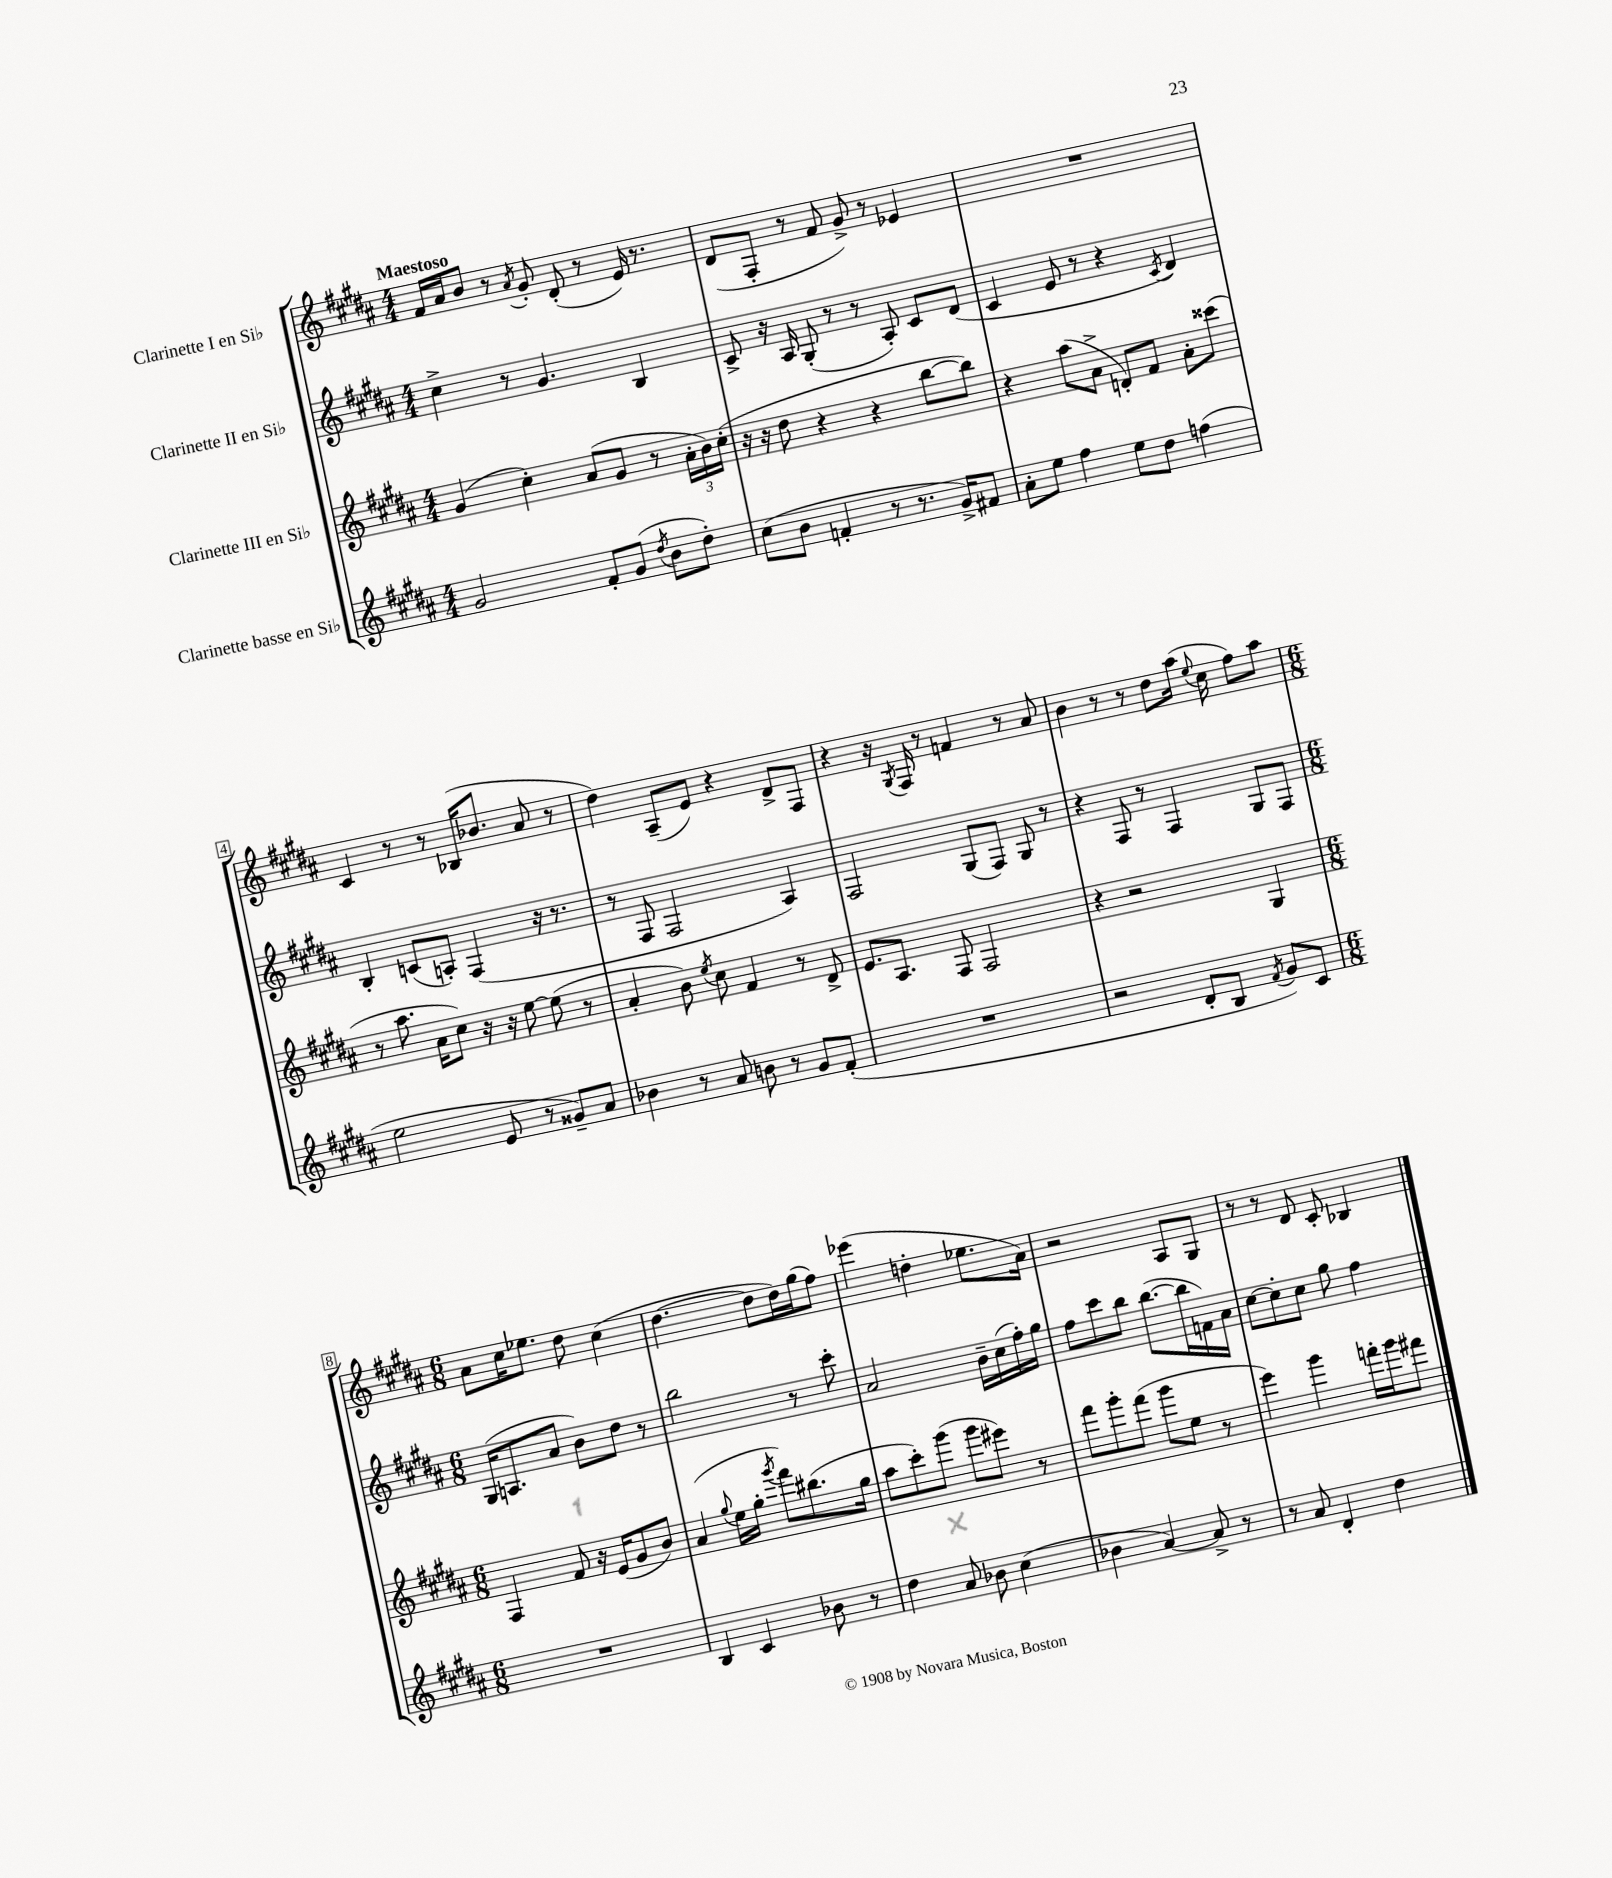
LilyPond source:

<<
\new StaffGroup <<
\new Staff = "s0" \with { instrumentName = "Clarinette I en Sib" } {
    \clef treble \key b \major \numericTimeSignature \time 4/4 \tempo "Maestoso"
    \autoBeamOff fis'16[ ais'16 b'8] r8 \acciaccatura { ais'8 } gis'8-. dis'8-.( r8 e'16) r8. |
    dis'8[( fis8]-. r8 fis'8 gis'8->) r8 ees'4 |
    R1 |
    cis'4 r8 r8 bes16[( bes'8.] ais'8 r8 |
    dis''4) ais8[--( e'8]) r4 dis'8[-> fis8] |
    r4 r16 \acciaccatura { gis8 } fis16 r8 f'4 r8 ais'8 |
    b'4 r8 r8 dis''8[ ais''16]( \appoggiatura { e''8 } cis''16 fis''8[) ais''8] |
    \numericTimeSignature \time 6/8 ais'8[ cis''16 ees''8.] dis''8 cis''4( |
    dis''4.~ dis''8[ dis''16) gis''16( fis''8]) |
    ees'''4( d''4-. ees''8.[ ais'16]) |
    r2 ais8[ gis8] |
    r8 r8 dis'8 cis'8-. bes4 \bar "|." |
}
\new Staff = "s1" \with { instrumentName = "Clarinette II en Sib" } {
    \clef treble \key b \major \numericTimeSignature \time 4/4
    \autoBeamOff cis''4-> r8 gis'4. b4 |
    cis'8-> r16 ais16 gis8-.( r8 r8 ais8-.) cis'8[ dis'8]( |
    cis'4 e'8 r8 r4 \acciaccatura { cis'8 } dis'4) |
    b4-. c'8[( a8]-.) fis4( r16 r8. |
    r8 fis8 fis2 ais4) |
    fis2 gis8[( fis8]) gis8 r8 |
    r4 fis8 r8 fis4 gis8[ fis8] |
    \numericTimeSignature \time 6/8 gis16[( a8. ais'8] b'8[) dis''8] r8 |
    b''2 r8 cis'''8-. |
    ais'2 b'16[-- cis''16( fis''16-.) gis''16] |
    fis''8[ cis'''8 b''8] b''8.[~( b''16 f'16) ais'16] |
    cis''8[~ cis''8-. cis''8] gis''8 fis''4 \bar "|." |
}
\new Staff = "s2" \with { instrumentName = "Clarinette III en Sib" } {
    \clef treble \key b \major \numericTimeSignature \time 4/4
    \autoBeamOff gis'4( cis''4-.) ais'8[( gis'8] r8 \tuplet 3/2 { ais'16[-. b'16) cis''16]-.( } |
    r16 r16 dis''8 r4 r4 b''8[~ b''8]) |
    r4 ais''8[( ais'8]-> d'8[-.) fis'8] ais'8[-. cisis'''8]( |
    r8 ais''8. ais'16[ cis''8]) r16 r16 e''8~ e''8( r8 |
    ais'4-. b'8) \acciaccatura { e''8 } cis''8 fis'4 r8 dis'8-> |
    e'8.[ ais8.] fis8 fis2 |
    r4 r2 gis4 |
    \numericTimeSignature \time 6/8 fis4 fis'8 r16 e'16[( gis'8 b'8]) |
    ais'4( \appoggiatura { gis''8 } e''16[ gis''16]-. \acciaccatura { gis'''8 } fis'''8[) bis''8.( gis''16] |
    ais''8[ cis'''8-.) gis'''8]( gis'''8[ eis'''8]) r8 |
    fis'''8[ gis'''8-. fis'''8]( gis'''8[ e''8] r8 |
    e'''4) gis'''4 f'''16[-. gis'''16 fis'''8] \bar "|." |
}
\new Staff = "s3" \with { instrumentName = "Clarinette basse en Sib" } {
    \clef treble \key b \major \numericTimeSignature \time 4/4
    \autoBeamOff gis'2 fis'8[-. gis'8]( \acciaccatura { dis''8 } b'8[ dis''8]-.) |
    cis''8[( b'8] f'4-. r8 r8. gis'16[->) fis'8] |
    ais'8[-. e''8] fis''4 e''8[ dis''8] f''4( |
    e''2 e'8 r8 gisis'8[--) ais'8] |
    bes'4 r8 ais'8 b'8 r8 gis'8[ fis'8]-.( |
    R1 |
    r2 dis'8[-. b8] \acciaccatura { fis'8 } gis'8[) cis'8] |
    \numericTimeSignature \time 6/8 R2. |
    b4 cis'4 bes'8 r8 |
    dis''4 ais'8 bes'8 cis''4( |
    bes'4 ais'4~) ais'8-> r8 |
    r8 ais'8 dis'4-. dis''4 \bar "|." |
}
>>
>>
\layout { \context { \Score \override BarNumber.stencil = #(make-stencil-boxer 0.1 0.3 ly:text-interface::print) } }
